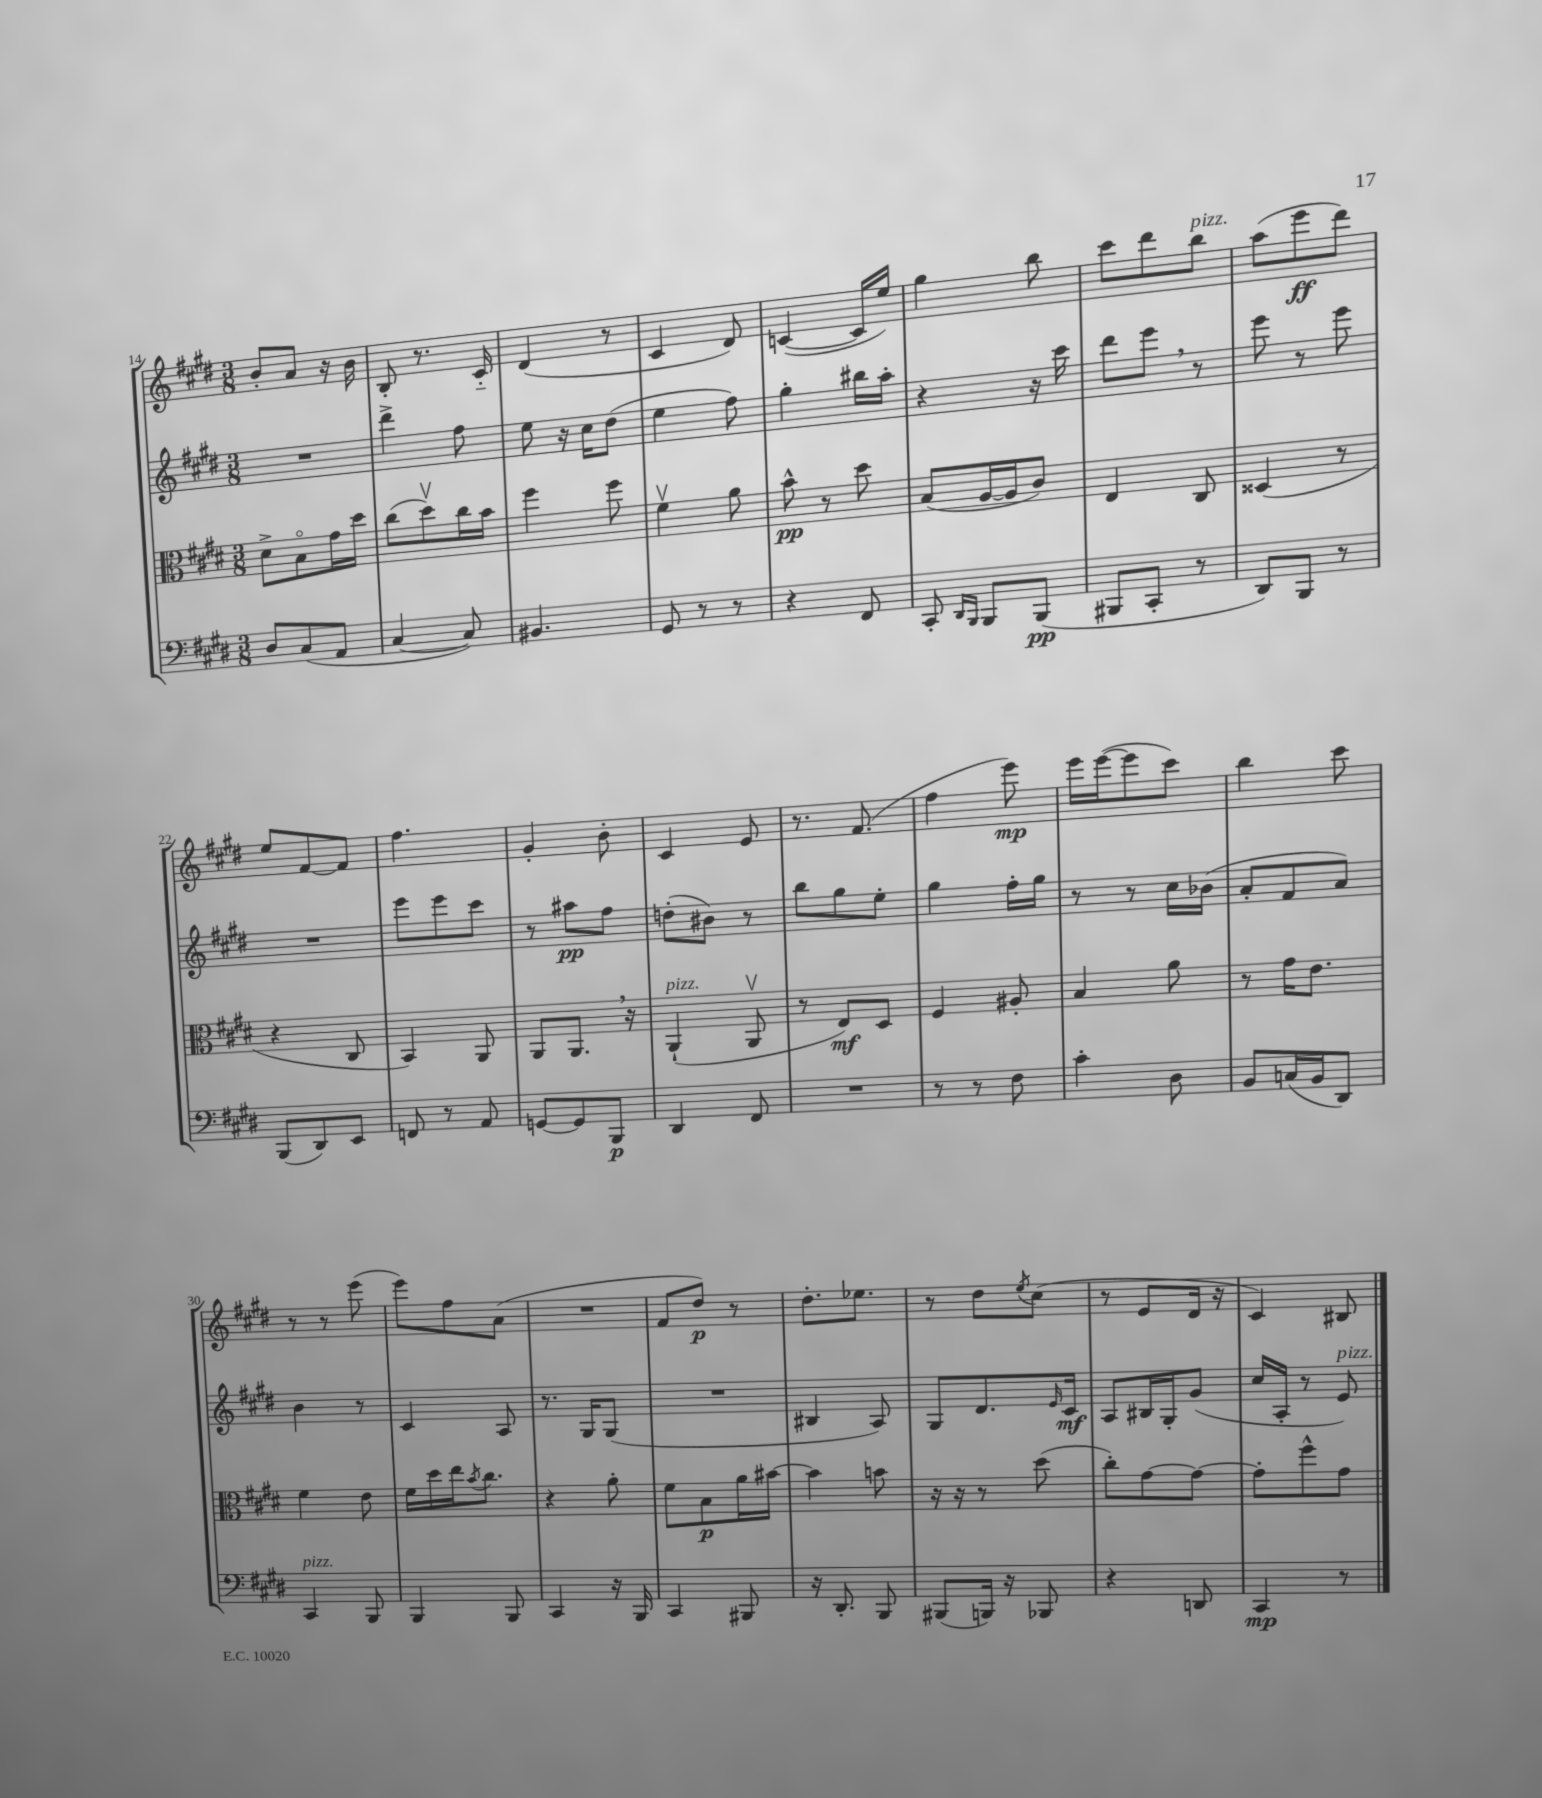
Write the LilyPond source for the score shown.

<<
\new StaffGroup <<
\new Staff = "s0" {
    \clef treble \key e \major \numericTimeSignature \time 3/8
    b'8-. a'8 r16 b'16 |
    b8-. r8. cis'16-_ |
    dis'4( r8 |
    cis'4 dis'8) |
    c'4~( c'16 e''16) |
    gis''4 b''8 |
    cis'''8 dis'''8 b''8^\markup { \italic "pizz." } |
    a''8( e'''8\ff dis'''8) |
    e''8 fis'8~ fis'8 |
    fis''4. |
    gis'4-. b'8-. |
    cis'4 e'8 |
    r8. fis'8.( |
    fis''4 e'''8\mp) |
    e'''16 e'''16~( e'''8 cis'''8) |
    b''4 cis'''8 |
    r8 r8 e'''8( |
    e'''8) fis''8 a'8( |
    R4. |
    fis'8 dis''8\p) r8 |
    dis''8.-. ees''8. |
    r8 dis''8 \acciaccatura { e''8 } cis''8( |
    r8 e'8 dis'16 r16 |
    cis'4) bis8 \bar "|." |
}
\new Staff = "s1" {
    \clef treble \key e \major \numericTimeSignature \time 3/8
    R4. |
    dis'''4-> fis''8 |
    e''8 r16 cis''16 dis''8( |
    e''4 fis''8) |
    gis''4-. bis''16 a''16-. |
    r4 r16 cis'''16 |
    dis'''8 e'''8 \breathe r8 |
    e'''8 r8 e'''8 |
    R4. |
    e'''8 e'''8 cis'''8 |
    r8 ais''8\pp fis''8 |
    d''8-.( bis'8) r8 |
    b''8 gis''8 e''8-. |
    gis''4 fis''16-. gis''16 |
    r8 r8 cis''16 bes'16( |
    a'8-. fis'8 a'8) |
    b'4 r8 |
    cis'4 a8 |
    r8. gis16 gis8( |
    R4. |
    bis4 a8) |
    gis8 dis'8. \grace { e'16 } cis'16\mf |
    a8 bis16 gis16-. gis'8( |
    cis''16 a16-. r8 e'8^\markup { \italic "pizz." }) \bar "|." |
}
\new Staff = "s2" {
    \clef alto \key e \major \numericTimeSignature \time 3/8
    dis'8-> b8\flageolet gis'16 dis''16 |
    cis''8( dis''8\upbow) cis''16 b'16 |
    fis''4 fis''8 |
    fis'4\upbow a'8 |
    b'8-^\pp r8 dis''8 |
    b8( a16~ a16 cis'8) |
    e4 cis8 |
    disis4( r8 |
    r4 cis8 |
    b,4) a,8 |
    a,8 a,8. \breathe r16 |
    a,4-!^\markup { \italic "pizz." }( a,8\upbow |
    r8 e8\mf) dis8 |
    fis4 ais8-. |
    b4 a'8 |
    r8 gis'16 e'8. |
    fis'4 e'8 |
    fis'16 dis''16 e''16 \acciaccatura { b'8 } cis''8. |
    r4 a'8-. |
    fis'8 b8\p a'16 bis'16~ |
    bis'4 b'8 |
    r16 r16 r8 dis''8( |
    cis''8-.) gis'8~ gis'8~ |
    gis'8-. fis''8-^ gis'8 \bar "|." |
}
\new Staff = "s3" {
    \clef bass \key e \major \numericTimeSignature \time 3/8
    dis8 cis8( a,8 |
    cis4~ cis8) |
    bis,4. |
    gis,8 r8 r8 |
    r4 fis,8 |
    cis,8-. \grace { dis,16 b,,16 } b,,8 b,,8\pp( |
    bis,,8 cis,8-. r8 |
    dis,8) b,,8 r8 |
    b,,8( dis,8) e,8 |
    f,8 r8 a,8 |
    g,8~ g,8 b,,8\p |
    dis,4 fis,8 |
    R4. |
    r8 r8 fis8 |
    cis'4-. dis8 |
    b,8 c16( b,16 dis,8) |
    cis,4^\markup { \italic "pizz." } b,,8 |
    b,,4 b,,8 |
    cis,4 r16 b,,16 |
    cis,4 bis,,8 |
    r16 dis,8.-. b,,8 |
    bis,,8( b,,16) r16 bes,,8 |
    r4 d,8 |
    cis,4\mp r8 \bar "|." |
}
>>
>>
\layout { \context { \Score currentBarNumber = #14 } }
